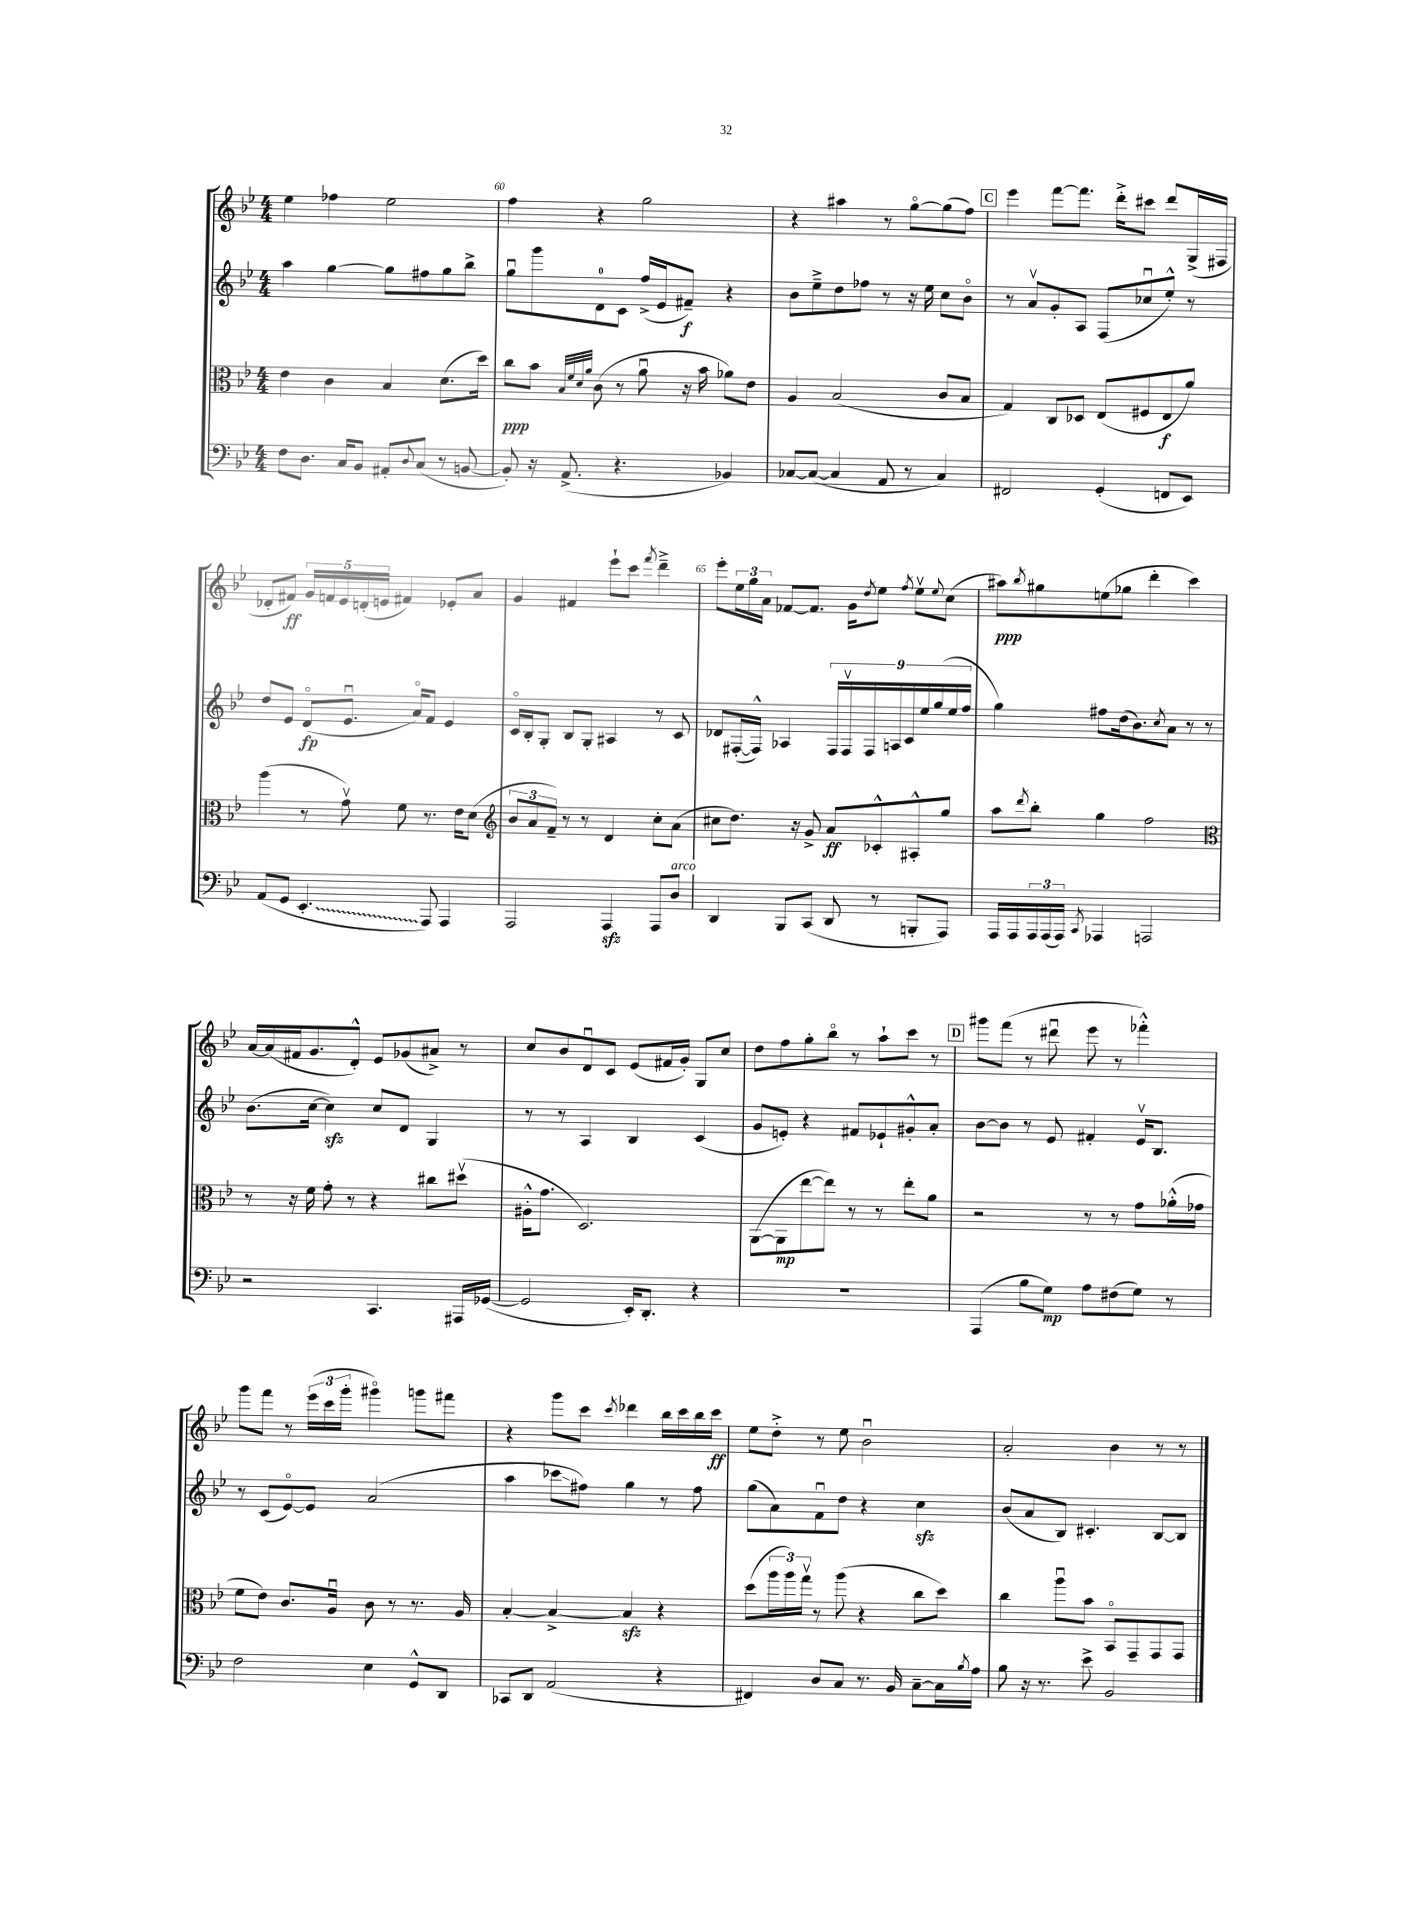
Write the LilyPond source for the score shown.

<<
\new StaffGroup <<
\new Staff = "s0" {
    \clef treble \key bes \major \numericTimeSignature \time 4/4
    ees''4 fes''4 ees''2 |
    f''4 r4 g''2 |
    r4 ais''4 r8 g''8~\flageolet g''8( f''8) |
    \mark \markup { \box "C" } ees'''4 f'''8~ f'''8. d'''16-.-> cis'''8 d'''8 g16->( fis16 |
    des'8-. fis'8\ff) \tuplet 5/4 { g'16 f'16 ees'16 d'16-.( e'16 } fis'4) ees'8-. a'8 |
    g'4 fis'4 ees'''8-! c'''8 \acciaccatura { f'''8 } d'''4---> |
    ees'''8-. \tuplet 3/2 { ees''16 g''16 a'16 } fes'8~ fes'8. g'16 \acciaccatura { d''8 } ees''8 \acciaccatura { f''8 } ees''8\upbow \appoggiatura { ees''8 } c''8( |
    ais''8\ppp) \acciaccatura { bes''8 } gis''8 e''8( ges''8 d'''4-. c'''4) |
    a'16~ a'16( fis'16 g'8. d'8-.-^) ees'8 ges'8( ais'8->) r8 |
    c''8 bes'8 d'8\downbow c'8 ees'8( fis'16 g'16-.) g8 c''8 |
    d''8 f''8 g''8-. bes''8\flageolet r8 a''8-! c'''8 r8 |
    \mark \markup { \box "D" } gis'''8 f'''8( r8 dis'''8\downbow ees'''8 r8 fes'''4-.-^) |
    g'''8 f'''8 r8 \tuplet 3/2 { ees'''16( c'''16 g'''16-. } gis'''4\flageolet) g'''8 fis'''8 |
    r4 g'''8 c'''8 \acciaccatura { c'''8 } des'''4 bes''16 c'''16 bes''16 c'''16\ff |
    ees''8 d''8-.-> r8 ees''8 bes'2\downbow |
    a'2-. bes'4 r8 r8 \bar "|." |
}
\new Staff = "s1" {
    \clef treble \key bes \major \numericTimeSignature \time 4/4
    a''4 g''4~ g''8 fis''8 g''8 bes''8-> |
    g''8\downbow g'''8 d'8-0 c'8 f''16->( ees'16 fis'8--\f) r4 |
    bes'8 ees''8---> d''8 fes''8 r8 r16 ees''16 c''8 bes'8\flageolet |
    \mark \markup { \box "C" } r8 a'8\upbow g'8-. a8 f8( ces''8\downbow ees''8-.-^) r8 |
    d''8 ees'8 d'8\flageolet\fp( ees'8.\downbow a'16\flageolet) f'8 ees'4 |
    c'16\flageolet bes16-. g8-. bes8 g8-. ais4 r8 c'8 |
    des'8 fis16~-.( fis16-^) aes4 \tuplet 9/8 { fis16 fis16\upbow fis16 a16 c'16 ees''16 g''16( ees''16 f''16 } |
    g''4) fis''8 d''16( bes'8.) \acciaccatura { c''8 } a'8 r8 r8 |
    bes'8.( c''16~ c''4\sfz) c''8 d'8 g4 |
    r8 r8 a4 bes4 c'4( |
    g'8 e'8-.) r4 fis'8 ees'8-! gis'8-.-^ a'8-. |
    \mark \markup { \box "D" } bes'8~ bes'8 r8 ees'8 fis'4-. ees'16\upbow bes8. |
    r8 c'8( ees'8~\flageolet) ees'8 a'2( |
    a''4 ces'''8\glissando fis''8) g''4 r8 fis''8 |
    g''8( a'8) f'8\downbow d''8 r4 c''4\sfz |
    bes'8( a'8 bes8) cis'4.-. bes8~ bes8 \bar "|." |
}
\new Staff = "s2" {
    \clef alto \key bes \major \numericTimeSignature \time 4/4
    ees'4 c'4 bes4 d'8.( d''16) |
    c''8\ppp bes'8 \grace { bes32 f'32 d'32 a'32 } c'8( r8 a'8\downbow r16 bes'16 aes'8) ees'8 |
    a4 bes2( c'8 bes8 |
    \mark \markup { \box "C" } g4) c8 des8 ees8( fis8 ees8\f a'8) |
    a''4( r8 g'8\upbow) f'8 r8. ees'16 d'8( |
    \clef treble \tuplet 3/2 { bes'8 a'8 f'8--) } r8 r8 d'4 c''8-. a'8( |
    cis''8 d''8.) r16 g'8-> a'8\ff ces'8-.-^ ais8-.-^ g''8 |
    a''8 \acciaccatura { d'''8 } bes''8-. g''4 f''2 |
    \clef alto r8 r16 f'16 g'8-. r8 r4 cis''8 dis''8\upbow( |
    ais16-.-^ g'8. d2.) |
    a,8~( a,8\mp ees''8~ ees''8) r8 r8 ees''8-. a'8 |
    \mark \markup { \box "D" } r2 r8 r8 g'8 aes'16-.-^( ges'16 |
    f'8 ees'8) c'8. a16\downbow c'8 r8 r8. a16 |
    bes4~-. bes4~-> bes4\sfz r4 |
    d''8( \tuplet 3/2 { a''16 a''16) g''16\upbow } r8 a''8( r4 c''8 d''8) |
    c''4 a''8\downbow bes'8 bes,8\flageolet g,8-- g,8 g,8 \bar "|." |
}
\new Staff = "s3" {
    \clef bass \key bes \major \numericTimeSignature \time 4/4
    f8 d8. c16 bes,8 ais,8-. \appoggiatura { d8 } c8( r8 b,8~ |
    b,8-.) r16 a,8.->( r4. bes,4) |
    ces8~ ces8~( ces4 a,8 r8 ces4) |
    \mark \markup { \box "C" } fis,2 g,4-.( f,8 ees,8) |
    a,8( g,8 \once \override Glissando.style = #'zigzag ees,4.-.\glissando a,,8) a,,4 |
    a,,2 a,,4\sfz a,,8 d8^\markup { \italic "arco" } |
    d,4 bes,,8 c,8( d,8 r8 b,,8-. a,,8) |
    a,,16 a,,16 \tuplet 3/2 { a,,16 a,,16( a,,16) } \acciaccatura { c,8 } aes,,4 a,,2 |
    r2 c,4. ais,,16 ges,16~( |
    ges,2 ees,16-.) d,8.-. r4 |
    R1 |
    \mark \markup { \box "D" } a,,4( bes8 g8\mp) a8 fis8( g8) r8 |
    f2 ees4 g,8-^ d,8 |
    ces,8 d,8 a,2( r4 |
    fis,4) d8 c8 r8. bes,16 c8~-- c16 \acciaccatura { bes8 } a16 |
    bes8 r16 r8. ees'8-> bes,2 \bar "|." |
}
>>
>>
\layout { \context { \Score currentBarNumber = #59 \override BarNumber.break-visibility = ##(#f #t #t) barNumberVisibility = #(every-nth-bar-number-visible 5) } }
